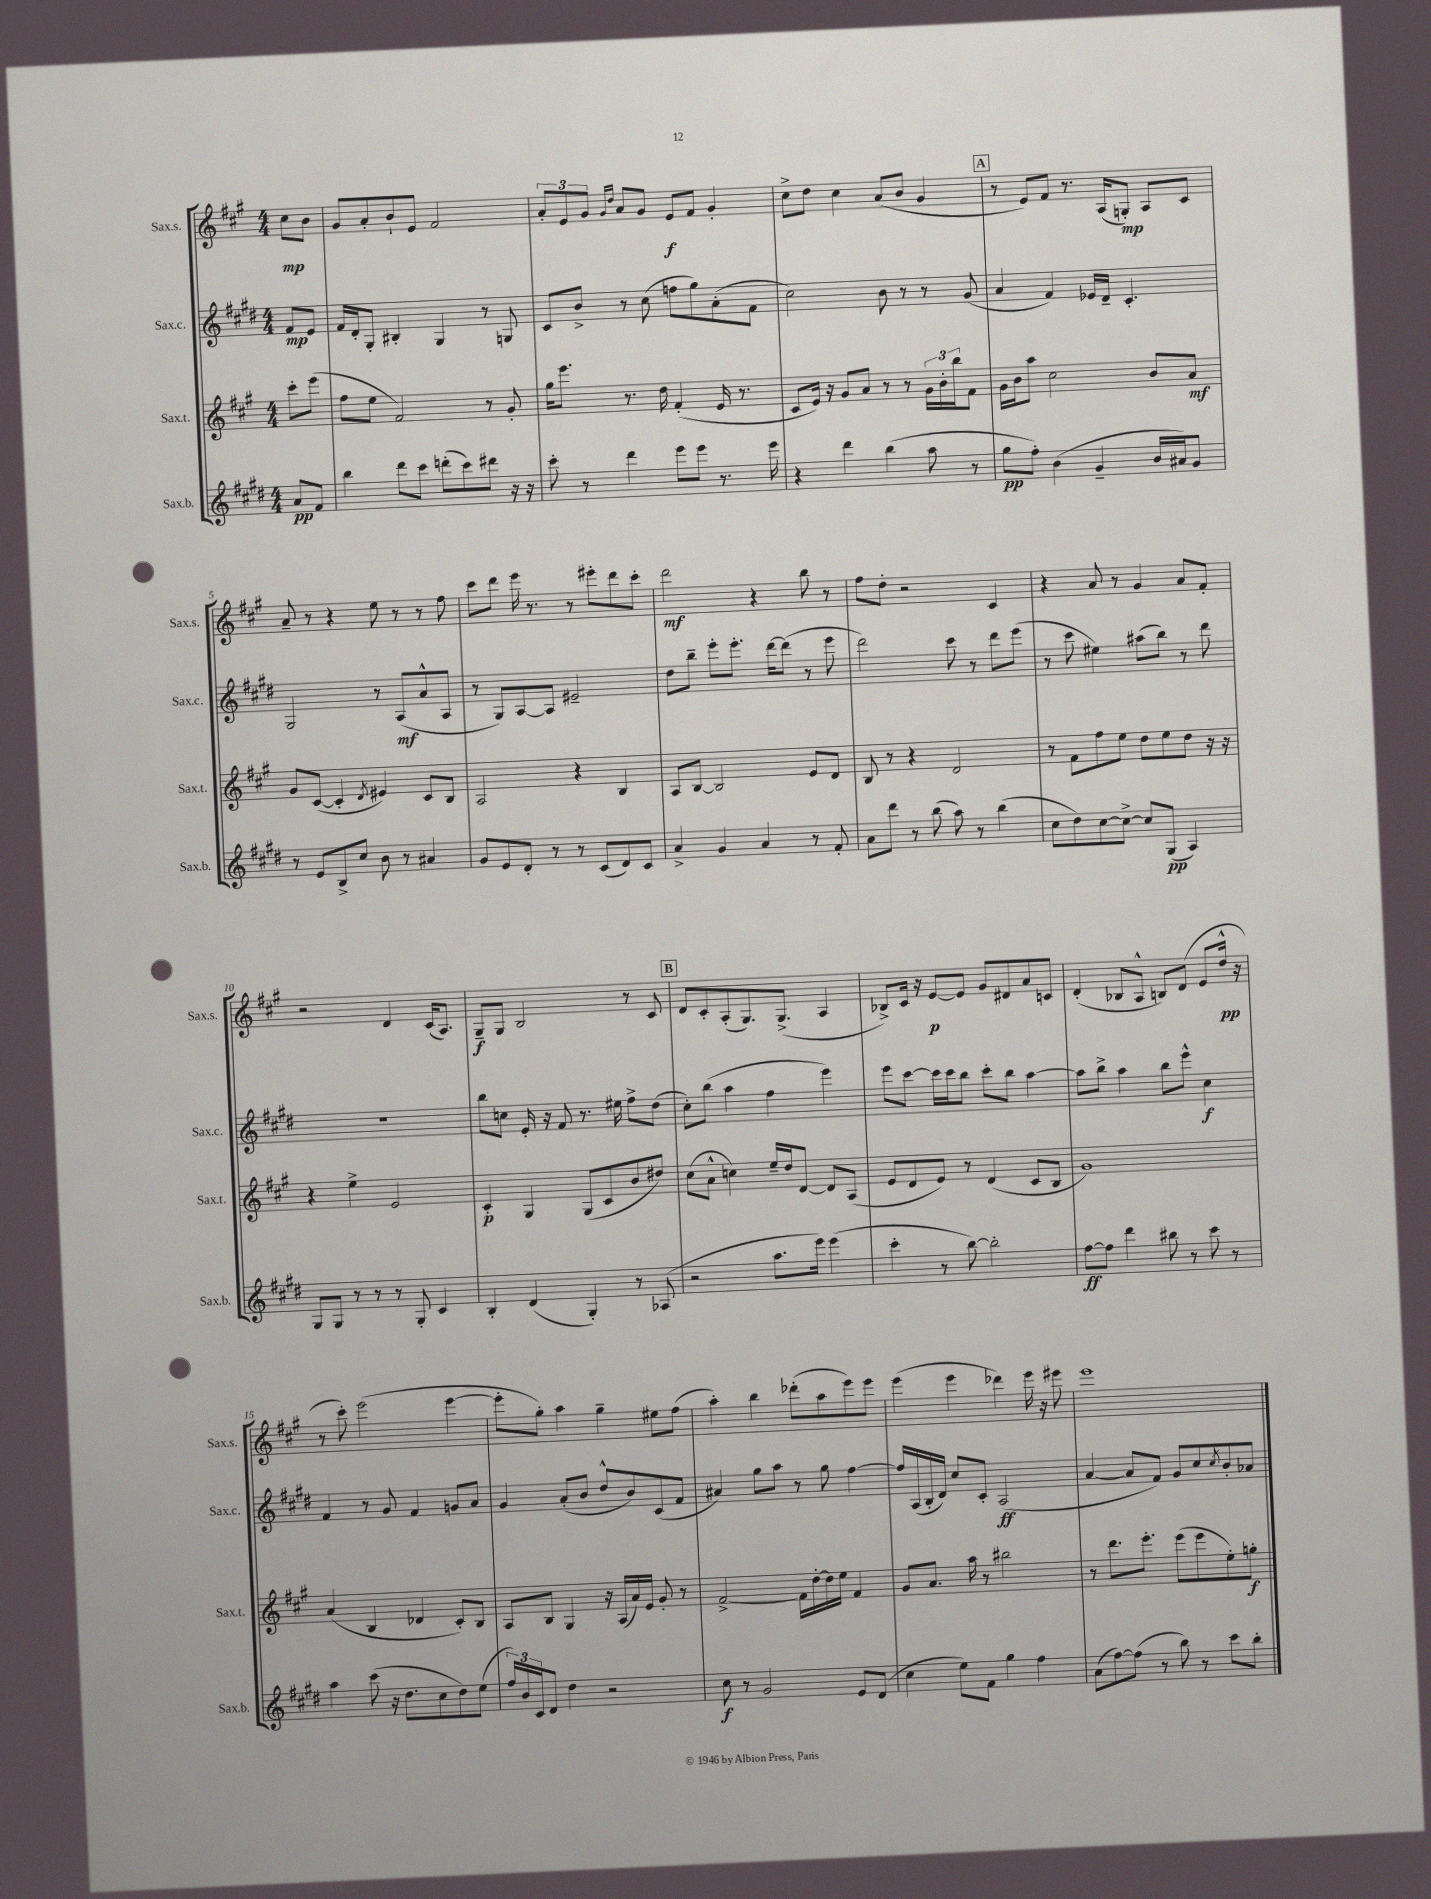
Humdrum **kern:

**kern	**kern	**kern	**kern
*staff4	*staff3	*staff2	*staff1
*clefG2	*clefG2	*clefG2	*clefG2
*k[f#c#g#d#]	*k[f#c#g#]	*k[f#c#g#d#]	*k[f#c#g#]
*M4/4	*M4/4	*M4/4	*M4/4
8a/L	8ccc#'\L	8f#/L	8cc#\L
8f#/J	(8eee\J	8e/J	8b\J
=	=	=	=
4bb\	8ff#\L	16f#/LL	8g#/L
.	.	16d#'/J	.
.	8ee\J	8G#'/J	8a'/
8ddd#\L	2f#/)	4B#'/	8b`/
8ccc#\J	.	.	8e/J
(8ddd'\L	.	4G#/	2f#/
8ccc#\)	.	.	.
8ddd#\J	8r	8r	.
16r	8g#'/	8G/	.
16r	.	.	.
=	=	=	=
8ccc#'\	16gg#\LK	8c#/L	12a'/L
.	8.eee\J	.	.
.	.	.	12e/
8r	.	8b^/J	.
.	.	.	12g#/J
.	.	.	16qqg#/LL
.	.	.	16qqdd/JJ
4ddd#\	8.r	8r	8a/L
.	.	(8cc#\	8g#/J
.	16dd\	.	.
8eee\L	(4f#'/	8ff\L	8e/L
8eee\J	.	8gg#\)	8f#/J
8.r	16e/	(8a'\	4g#'/
.	8.r	.	.
.	.	8f#\J	.
16eee\	.	.	.
=	=	=	=
4r	8c#/L	2cc#\)	8cc#^\L
.	16e/Jk)	.	8dd\J
.	16r	.	.
4ddd#\	8g#/L	.	4cc#\
.	8a/J	.	.
(4bb\	8r	8b\	(8a/L
.	8r	8r	8b/J
8aa\	24g#\LL	8r	4g#/
.	24b'\	.	.
.	24bb\J	.	.
8r	8f#\J	(8g#/	.
=	=	=	=
8gg#\L	16g#\LL	4a/	8r
.	16b\J	.	.
8ff#'\J)	8aa\J	.	8e/L)
(4b\	2cc#\	4f#/)	8f#/J
.	.	.	8.r
4g#~/	.	16e-/LL	.
.	.	16d#~/JJ	(16A/LK
.	.	4.c#'/	8G'/J)
16b/LL	8b/L	.	8A/L
16a#/J)	.	.	.
8g#/J	8a/J	.	8c#/J
=	=	=	=
8r	8g#/L	2G#/	8a~/
8e/L	([8c#/J	.	8r
8B^/	4c#'/]	.	4r
8cc#/J	.	.	.
.	8qd/	.	.
8b\	4e#/)	8r	8ee\
8r	.	(8A/L	8r
4a#/	8c#/L	8a^^/	8r
.	8B/J	8A/J	8ff#\
=	=	=	=
8g#/L	2A/	8r	8ccc#\L
8e/	.	8G#/L)	8ddd\J
8d#'/J	.	[8A/	16eee\
.	.	.	8.r
8r	.	8A/]J	.
8r	4r	2e#~/	8r
(8c#/L	.	.	8eee#'\L
8d#/)	4B/	.	8ddd\
8c#/J	.	.	8ccc#'\J
=	=	=	=
4a^/	8A/L	8dd#\L	2ddd\
.	[8B/J	8bb~\J	.
4g#/	2B/]	8eee'\L	.
.	.	8.eee'\J	.
4a/	.	.	4r
.	.	[16ddd#\LK	.
.	.	(8ddd#\]J	.
8r	8e/L	8r	8bb\
8f#'/	8d/J	8eee\	8r
=	=	=	=
8a\L	8B/	2ddd#\)	8ff#\L
8ddd#\J	8r	.	8dd'\J
8r	4r	.	2r
(8bb\	.	.	.
8aa\)	2d/	8ccc#\	.
8r	.	8r	.
(4bb\	.	8ddd#\L	4c#/
.	.	(8eee\J	.
=	=	=	=
8cc#\L	8r	8r	4r
8dd#\)	8f#\L	8ccc#\	.
[8cc#\	8ff#\	4ee#\)	8a/
8cc#^\_J	8ee\J	.	8r
8cc#/]L	8dd\L	(8aa#\L	4g#/
(8G#/J	8ee\	8bb\J)	.
4A/)	8dd\J	8r	8a/L
.	16r	8ddd#\	8f#'/J
.	16r	.	.
=	=	=	=
8G#/L	4r	1r	2r
8G#/J	.	.	.
8r	4ee^\	.	.
8r	.	.	.
8r	2e/	.	4d/
8G#'/	.	.	.
4c#/	.	.	(16c#/LK
.	.	.	8.A/J)
=	=	=	=
4B'/	4c#'/	8bb\L	8G#~/L
.	.	8cc\J	8G#/J
(4d#/	4G#/	16e'/	2B/
.	.	16r	.
.	.	8f#/	.
4G#'/)	(8G#/L	8.r	.
.	8c#/	.	.
.	.	16ee#\	.
8r	8b/	8ff#^\L	8r
(8A-/	8dd#/J)	(8dd#\J	8c#/
=	=	=	=
2r	(8cc#\L	8cc#'\L)	8d/L
.	8a^^\J	(8bb\J	8c#'/
.	4cc\)	4aa\	(8A'/
.	.	.	8.G#/)
8.aa\L	16ee~/LL	4ff#\	.
.	16dd/J	.	(8.G#^/J
.	[8d/J	.	.
16eee\Jk)	.	.	.
(4eee\	8d/]L	4eee\)	4A/
.	(8A/J	.	.
=	=	=	=
4ccc#'\	8e/L	8eee\L	8B-^/L)
.	8d/	[8ccc#\J	16c#/Jk
.	.	.	16r
8r	8e/J)	16ccc#\]LL	[8e/L
.	.	16ccc#\J	.
[8bb\)	8r	8bb\J	8e/]J
2bb'\]	(4d/	8ccc#'\L	8g#/L
.	.	8bb\J	8d#/
.	8c#/L	[4aa\	8a/
.	8B/J	.	8c/J
=	=	=	=
[8ff#\L	1g#)	8aa\]L	(4d'/
8ff#\]J	.	8bb^\J	.
4ddd#\	.	4aa\	8B-/L
.	.	.	8A^^/J
8bb#\	.	8bb\L	8B/L)
8r	.	8eee^^\J	(8d/J
8ccc#\	.	4cc#\	8e/L
8r	.	.	16dd^^/Jk
.	.	.	16r
=	=	=	=
4aa\	(4a/	4f#/	8r
.	.	.	8ccc#'\)
(8ccc#\	4B/	8r	(2eee\
16r	.	8g#/	.
8.dd#\L	.	.	.
.	4d-/	4f#/	.
8cc#\	.	.	.
8dd#\)	8c#'/L)	8g/L	[4eee\
(8ee\J	8B/J	8a/J	.
=	=	=	=
24ff#/LL)	8A/L	4g#/	8eee'\]L
24b/	.	.	.
24c#/J	.	.	.
8d#/J	8B/J	.	8gg#'\J)
4dd#\	4G#/	(8a'/L	4aa\
.	.	8b/J	.
2r	16r	8dd#^^/L	4gg#~\
.	(16A/LL	.	.
.	16a/)	8b/)	.
.	16e/JJ	.	.
.	8g#'/	(8c#/	8ee#\L
.	8r	8f#/J	(8ff#\J
=	=	=	=
8cc#\	[2f#^/	4a#/)	4aa'\)
8r	.	.	.
2g#/	.	8gg#\L	4bb\
.	.	8aa\J	.
.	16f#\]LL	8r	(8ddd-'\L
.	[16dd'\	.	.
.	16dd\]	8gg#\	8aa\
.	16ee\JJ	.	.
8e/L	4f#/	[4ff#\	8eee\)
(8d#/J	.	.	8eee\J
=	=	=	=
4cc#\	8g#/L	16ff#/]LL	(4eee\
.	.	(16A/	.
.	8.a/J	16B'/	.
.	.	16d#/JJ)	.
8ee\L)	.	8cc#/L	4eee\
.	16aa\	.	.
8f#\J	8r	8c#'/J	.
4gg#\	2bb#\	(2A/	4ddd-\)
4ff#\	.	.	16eee\
.	.	.	16r
.	.	.	8eee#\
=	=	=	=
(8a\L	8r	[4a/	1eee
[8ff#\)	8.ddd\L	.	.
(8ff#\]J	.	8a/]L	.
.	8.eee'\J	.	.
8r	.	8f#/J)	.
8bb\)	(8eee\L	8g#/L	.
8r	8eee\	8cc#/	.
.	.	8qcc#/	.
8ccc#\L	8ee'\)	8b'/	.
8bb'\J	8gg'\J	8a-/J	.
==	==	==	==
*-	*-	*-	*-
